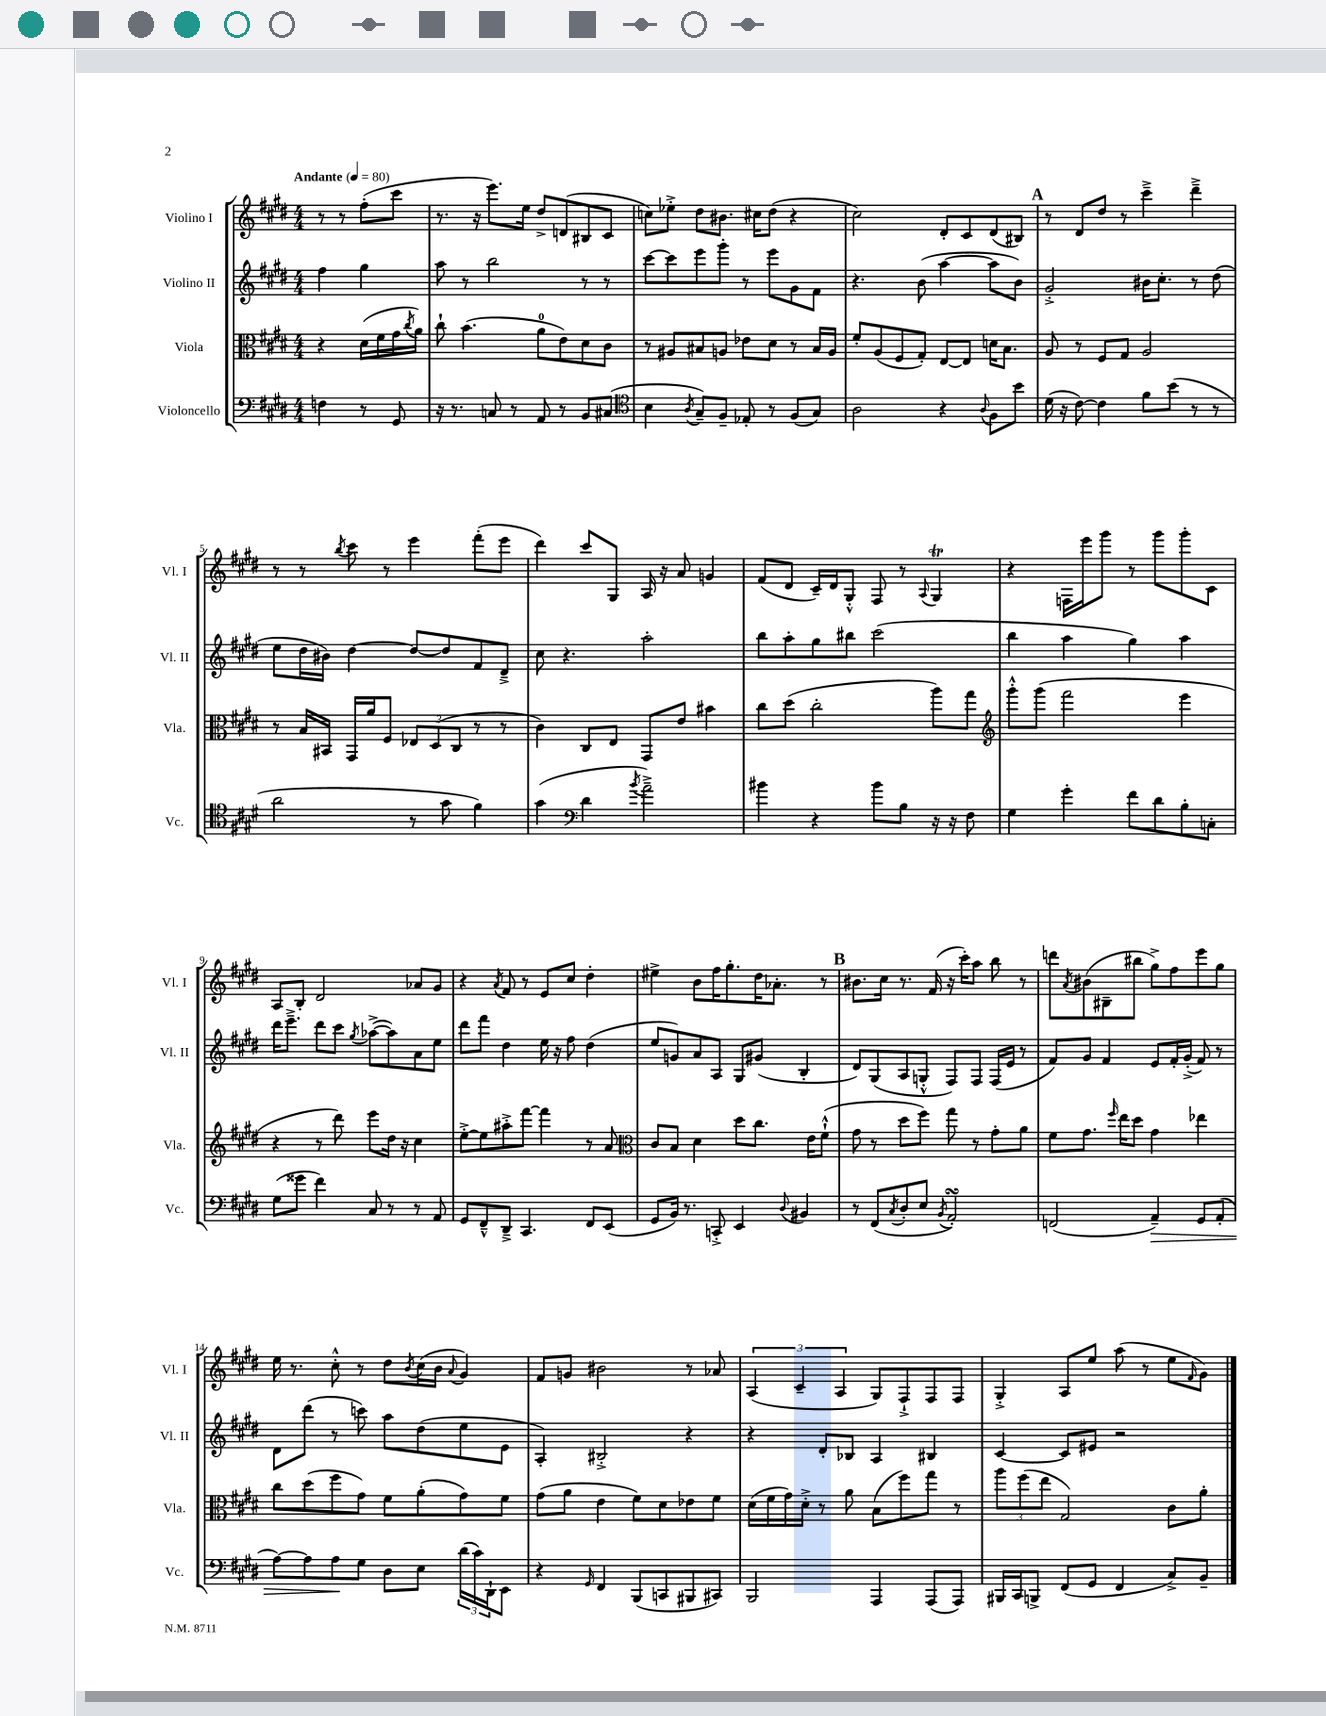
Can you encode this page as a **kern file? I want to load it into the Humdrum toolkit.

**kern	**kern	**kern	**kern
*staff4	*staff3	*staff2	*staff1
*clefF4	*clefC3	*clefG2	*clefG2
*k[f#c#g#d#]	*k[f#c#g#d#]	*k[f#c#g#d#]	*k[f#c#g#d#]
*M4/4	*M4/4	*M4/4	*M4/4
*MM80	*MM80	*MM80	*MM80
4F	4r	4ff#	8r
.	.	.	8r
8r	(16d#	4gg#	(8ff#'
.	16f#	.	.
8GG#	16g#	.	8ccc#
.	8qcc#	.	.
.	16a)	.	.
=	=	=	=
16r	8cc#`	8aa	8.r
8.r	.	.	.
.	(4.b	8r	.
.	.	.	16r
8C	.	2bb	8.eee)
8r	.	.	.
.	.	.	16ee
8AA	8a	.	8dd#^
8r	8e)	.	(8d
8BB	8d#	8r	8B#
(8C#	8c#	8r	8c#
=	=	=	=
*clefC4	*	*	*
4B	8r	[8ccc#	8cc)
.	8A#	8ccc#]	8ee-'^
8qA	.	.	.
8G#~)	8B#	8eee	8dd#
8F#~	8A	8ggg#'	8.b#
8E-'	8e-	8r	.
.	.	.	16cc#
8r	8d#	8eee	(8dd#
(8F#	8r	8g#	4r
8G#)	16B#	8f#	.
.	16A	.	.
=	=	=	=
2A	8f#'	4.r	2cc#)
.	(8A	.	.
.	8F#	.	.
.	8G#')	(8b	.
4r	[8E	[4aa	8d#'
.	8E]	.	8c#
8qqA	.	.	.
8F#	16d	8aa]	(8d#
.	8.B	.	.
8b	.	8b)	8B#)
=	=	=	=
(16d#	8A	2g#'^	8r
16r	.	.	.
[8c#)	8r	.	8d#
4c#]	8F#	.	8dd#
.	8G#	.	8r
8f#	2A	16b#	4ccc#~^
.	.	8.cc#'	.
(8b	.	.	.
8r	.	8r	4ddd#~^
8r	.	(8dd#	.
=	=	=	=
2a	8r	8ee	8r
.	16B	16dd#	8r
.	16BB#	16b#)	.
.	.	.	8qbb
.	16GG#	[4dd#	8ccc#
.	16a	.	.
.	8F#	.	8r
8r	12E-	8dd#_	4eee
.	(12D#	.	.
8g#	.	8dd#]	.
.	12C#	.	.
4f#)	8r	8f#	(8fff#'
.	8r	8d#~^	8eee
=	=	=	=
(4g#	4c#)	8cc#	4ddd#)
.	.	4.r	.
*clefF4	*	*	*
4d#	8C#	.	8ccc#
.	8E	.	8G#
8qb	.	.	.
2a~^)	8GG#	2aa'	16A
.	.	.	16r
.	8e	.	8a
.	4b#	.	4g
=	=	=	=
4b#	8cc#	8bb	(8f#
.	(8dd#	8aa'	8d#
4r	2cc#'	8gg#	16c#~)
.	.	.	16d#
.	.	8bb#	8G#'^^
8b#	.	(2ccc#	8F#
8B	.	.	8r
.	.	.	8qqA
16r	8aa)	.	4G#
16r	.	.	.
8F#	8gg#	.	.
=	=	=	=
*	*clefG2	*	*
4G#	8ggg#'^^	4bb	4r
.	(8ggg#	.	.
4g#'	2fff#	4aa	16F
.	.	.	16eee
.	.	.	8ggg#
8f#	.	4gg#)	8r
8d#	.	.	8ggg#
8B'	4eee	4aa	8ggg#'
8C'	.	.	8c#
=	=	=	=
(8G#	4r	16ddd#	8A
.	.	8.eee~^	.
8g##	.	.	8B'
4f#)	8r	8ddd#	2d#
.	8ddd#)	8ccc#	.
.	.	8qgg#	.
8C#	8eee	([8aa-^	.
8r	16dd#	8aa-])	.
.	16r	.	.
8r	4cc#	8a	8a-
8AA	.	8ee	8g#
=	=	=	=
8GG#	[8ee'^	8ddd#	4r
8FF#~^^	8ee]	8fff#	.
.	.	.	8qa
8DD#~^	8aa#'^	4dd#	8f#
4.CC#	[8fff#	.	8r
.	4fff#]	16ee	8e
.	.	16r	.
.	.	8ff#	8cc#
8FF#	8r	(4dd#	4dd#'
(8EE	8a	.	.
=	=	=	=
*	*clefC3	*	*
8GG#	8c#	8ee	4ee#^
16BB)	8B	8g)	.
8.r	.	.	.
.	4d#	8a	8b
8CC'^	.	8A	16ff#
.	.	.	8.gg#'
4EE	8dd#	8G#	.
.	8.cc#	(8g#	16dd#
.	.	.	8.a-'
8qqD#	.	.	.
4BB#	.	4B'	.
.	16e	.	.
.	(8f#`^^	.	8r
=	=	=	=
8r	8g#	8d#)	8.b#
(8FF#	8r	(8G#	.
.	.	.	16cc#
8qC#	.	.	.
8D#'	8dd#	8A	8.r
8E	8ff#)	8G'^^	.
.	.	.	(16f#
8qBB	.	.	.
2AA')	8gg#	8F#)	16r
.	.	.	16ccc#')
.	8r	8F#	8aa
.	8g#'	(16F#	8bb
.	.	16e	.
.	8a	8r	8r
=	=	=	=
(2FF	8f#	8f#)	8ddd
.	.	.	8qa
.	8.g#	8g#	(8b#
.	.	4f#	8B#~
.	16qqff#	.	.
.	16ee	.	.
.	8dd#	.	8bb#
4AA~)	4g#	8e	8gg#^)
.	.	16f#'	8ff#
.	.	(16g#'^	.
8GG#	4ee-	8f#)	8eee
(8AA'	.	8r	8gg#
=	=	=	=
[8A)	8cc#	8d#	16ee
.	.	.	8.r
8A]	(8dd#	(8ddd#	.
8A	8ff#	8r	8cc#'^^
8G#	8g#)	8ccc)	8r
8D#	8f#	8aa	8dd#
.	.	.	8qb
8E	(8a'	(8dd#	(16cc#
.	.	.	16b
.	.	.	8qqa
(24d#	8g#)	8ee	4g#)
24c#)	.	.	.
24DD#`	.	.	.
8EE	8f#	8e	.
=	=	=	=
4r	(8g#	4A')	8f#
.	8a	.	8g
16qqGG#	.	.	.
4FF#	4e	2B#'^	2b#
(8BBB	8f#)	.	.
8CC	8d#	.	.
8BBB#	8e-	4r	8r
8CC#)	8f#	.	8a-
=	=	=	=
2BBB	(16d#	4r	(6A
.	16f#	.	.
.	16g#)	.	.
.	.	.	6c#~
.	16d#'^	.	.
.	8r	8d#'	.
.	.	.	6A
.	8a	8B-	.
4AAA	(8B	4A	8G#)
.	8ff#)	.	8F#`^
(8AAA	8gg#	4B#	8F#
8AAA)	8r	.	8F#
=	=	=	=
16BBB#	12aa	[4c#	4G#'^
16CC#	.	.	.
.	(12ff#	.	.
8BBB^	.	.	.
.	12ee	.	.
(8FF#	2G#)	8c#]	8A
8GG#	.	8e#	8ee
4FF#	.	2r	(8aa
.	.	.	8r
8C#^)	8c#	.	8ee
.	.	.	16qqf#
8BB~	8a'	.	8g#)
==	==	==	==
*-	*-	*-	*-
